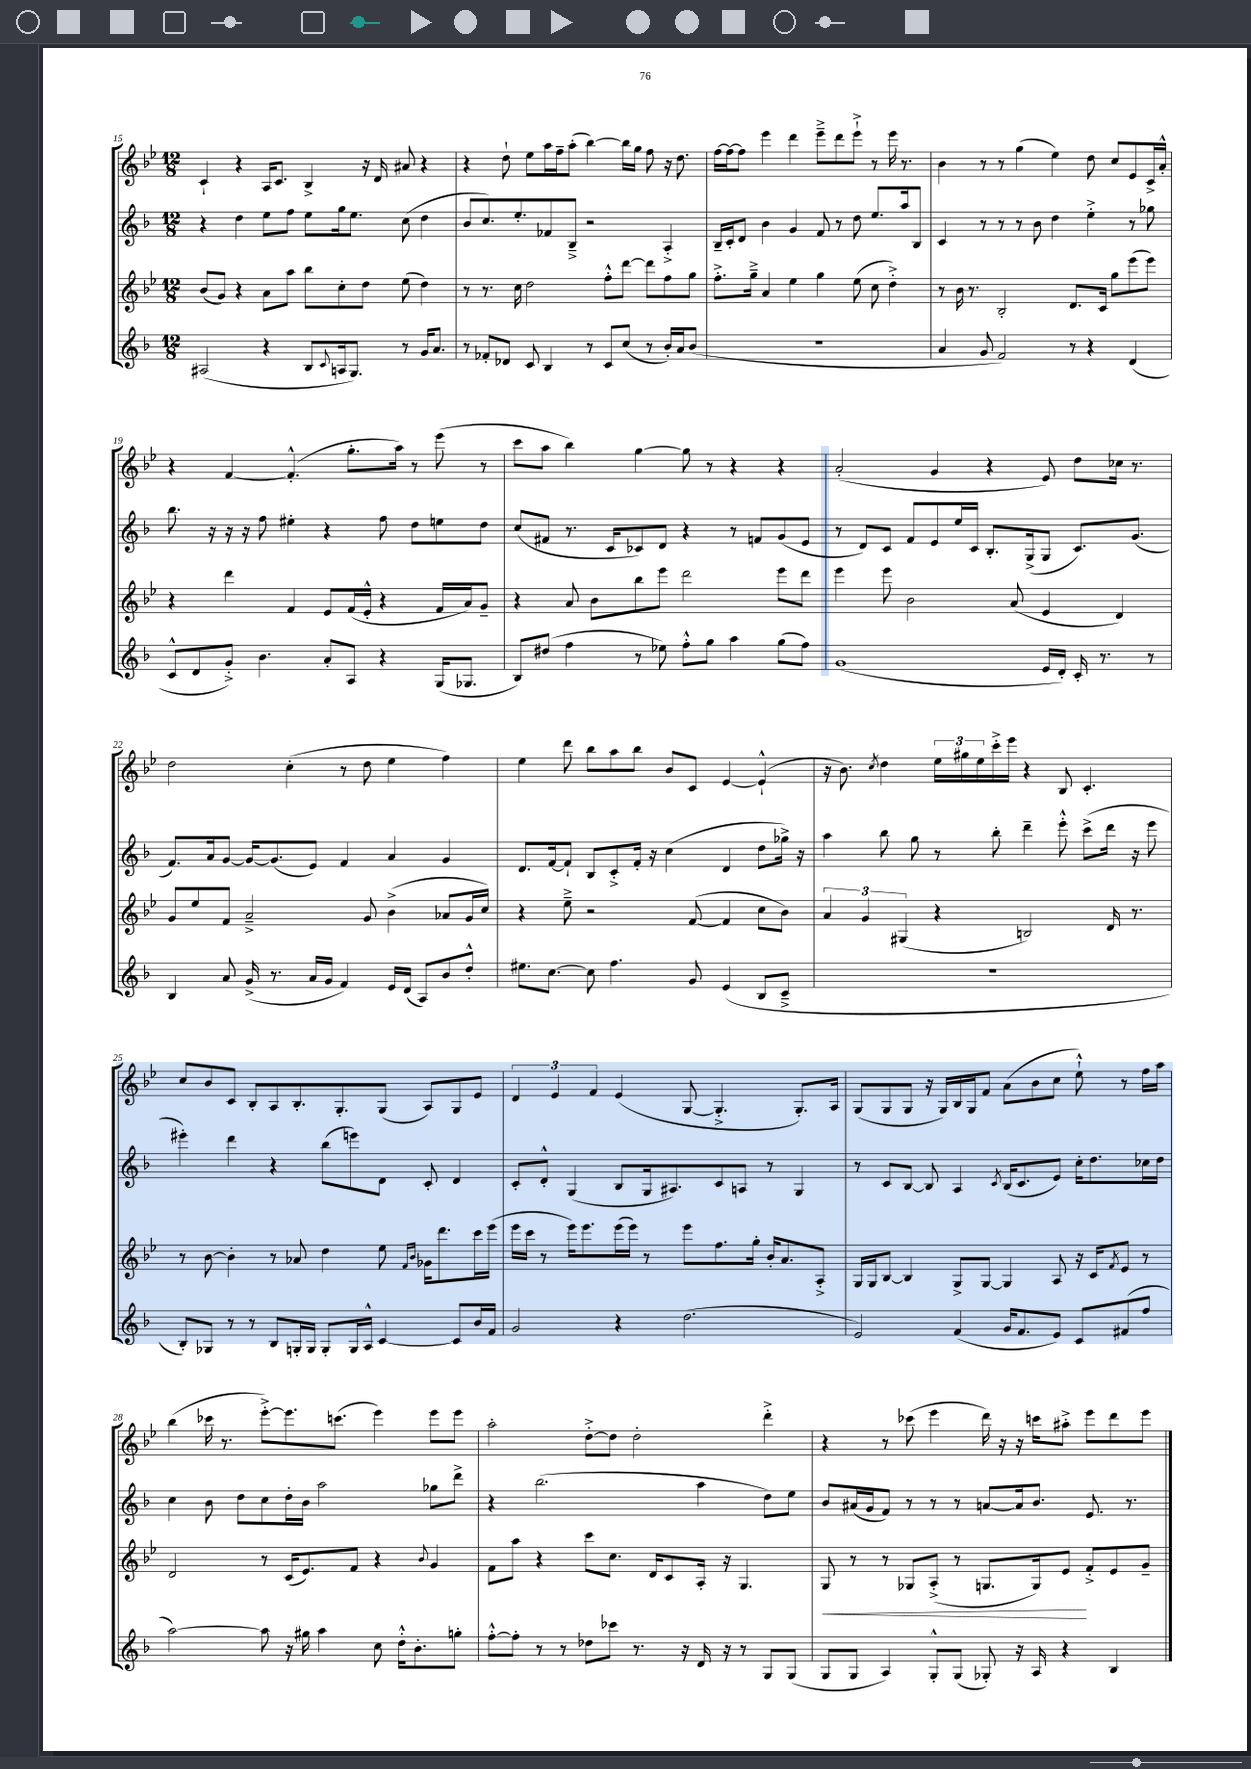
<<
\new StaffGroup <<
\new Staff = "s0" {
    \clef treble \key bes \major \numericTimeSignature \time 12/8
    c'4-! r4 a16 c'8. bes4-> r16 d'16 ais'8 r4 |
    r4 d''8-! ees''8 a''16 f''16-- a''8-.( bes''4~) bes''16 g''16 f''8 r16 d''8. |
    f''16~ f''16~ f''8 ees'''4 d'''4 ees'''8---> d'''8 ees'''8-!-> r8 ees'''16 r8. |
    bes'4 r8 r8 g''4( ees''4) d''8 c''8 ees'8 c'16-> a'16-.-^ |
    r4 f'4~ f'4.-.-^( g''8.-. a''16) r8 ees'''8( r8 |
    c'''8 a''8 bes''4) g''4~ g''8 r8 r4 r4 |
    a'2-.( g'4 r4 ees'8) d''8 ces''16 r8. |
    d''2 c''4-.( r8 d''8 ees''4 f''4) |
    ees''4 d'''8 bes''8 a''8 bes''8 bes'8 c'8 ees'4~ ees'4-!-^( |
    r16 bes'8.) \acciaccatura { c''8 } d''4 \tuplet 3/2 { ees''16 gis''16 ees''16 } c'''16-.-> ees'''16 r4 bes8 c'4.-. |
    c''8 bes'8 c'8 bes8-. a8 bes8.-. g8.-. g8( a8) g8 ees'8 |
    \tuplet 3/2 { d'4 ees'4 f'4 } ees'4( g8~ g4.-.-> g8.-.) a16 |
    g8( g8 g8 r16 g16) bes16 g16 f'8 a'8( bes'8 c''8 ees''8-!-^) r8 f''16 a''16 |
    bes''4( ces'''16 r8. ees'''8~-.->) ees'''8. c'''8.( ees'''4) ees'''8 ees'''8 |
    a''2-. d''8~-.-> d''8 d''2-. d'''4-.-> |
    r4 r8 ces'''8( ees'''4 d'''16) r16 r16 c'''16 ais''8-.-> ees'''8 d'''8 ees'''8 \bar "|." |
}
\new Staff = "s1" {
    \clef treble \key f \major \numericTimeSignature \time 12/8
    r4 d''4 e''8 f''8 e''8 g''16 e''8. c''8( d''4 |
    bes'8 c''8.) e''8.-. fes'8 bes8---> r2 a4-.-> |
    bes16-- c'16-. d'8 bes'4 g'4 f'8 r8 d''8 e''8. a''16 bes8 |
    c'4 r8 r8 r8 bes'8 d''4 e''4-.-> r8 ges''8 |
    bes''8. r16 r16 r16 f''8 eis''4-. r4 f''8 d''8 e''8 d''8 |
    c''8( fis'8 r8. c'16 ces'8) d'8 r4 r8 f'8 g'8( e'8 |
    r8 d'8) c'8 f'8 e'8 e''16 c'16 bes8.-. g16->( g8 c'8.) g'8.( |
    f'8.) a'16 g'8~ g'16~ g'8.( e'8) f'4 a'4 g'4 |
    d'8. f'16~ f'8-! bes8 c'8-.-> f'16-. r16 c''4( d'4 d''8 ges''16->) r16 |
    a''4 bes''8 g''8 r8 bes''8-. d'''4-- e'''8-.-^ c'''8->( d'''16 r16 e'''8 |
    eis'''4-.) d'''4 r4 bes''8( e'''8) d'8 c'8-. d'4 |
    c'8-. d'8-.-^ g4( bes8 g16 ais8.) c'8 a8 r8 g4 |
    r8 c'8 bes8~ bes8 a4 \acciaccatura { c'8 } bes16( c'8. e'8) c''16-. d''8. ces''16 d''16 |
    c''4 bes'8 d''8 c''8 d''16-. bes'16 a''2 ges''8 d'''8-> |
    r4 bes''2.( a''4 d''8) e''8 |
    bes'8 ais'16( g'16 f'8) r8 r8 r8 a'8~ a'16 bes'8. e'8. r8. \bar "|." |
}
\new Staff = "s2" {
    \clef treble \key bes \major \numericTimeSignature \time 12/8
    bes'8( g'8) r4 a'8 a''8 bes''8 c''8-. d''8 ees''8( d''4) |
    r8 r8. c''16 d''2 f''8-.-^ d'''8~ d'''8 f''8 g''8 |
    f''8.-.-> g''16---> a'4 ees''4 g''4 ees''8( c''8 d''4-.->) |
    r8 bes'16 r8. bes2-. d'8. c'16 g''8 ees'''8( ees'''8) |
    r4 d'''4 f'4 ees'8 f'16( ees'16-.-^ r4 f'16 a'16) g'8-- |
    r4 a'8 bes'8 bes''8 ees'''8 d'''2 ees'''8 d'''8 |
    ees'''4 ees'''8 bes'2 a'8( ees'4 d'4) |
    g'8 ees''8 f'8 a'2---> g'8 bes'4->( aes'8 g'16 c''16) |
    r4 ees''8---> r2 f'8~( f'4 c''8 bes'8) |
    \tuplet 3/2 { a'4 g'4 gis4( } r4 b2) d'16 r8. |
    r8 bes'8~ bes'4-. r8 aes'8 d''4 ees''8 \grace { f'16 bes'16 } ges'16 d'''8. c'''16 ees'''16( |
    ees'''16 c'''16 r8 ees'''16) ees'''8. ees'''16( ees'''16) r8 ees'''8 f''8. g''16-. bes'16-. a'8. a8-.-> |
    g16 g16 bes8~ bes4 g8-> g8~ g4 a8 r16 c'16 \acciaccatura { f'8 } ees'8 r8 |
    d'2 r8 c'16( ees'8.) f'8 r4 \appoggiatura { bes'8 } g'4 |
    f'8 a''8 r4 c'''8 c''8. d'16 c'8 a16-. r16 g4. |
    g8\< r8 r8 ges8 a8-.->( r8 g8. g16) ees'8\! f'8-.-> ees'8 g'8-- \bar "|." |
}
\new Staff = "s3" {
    \clef treble \key f \major \numericTimeSignature \time 12/8
    ais2( r4 bes8 \appoggiatura { c'8 } a16 g8.) r8 g'16 a'8. |
    r8 fes'8-. des'8 c'8 bes4 r8 c'8 c''8( r8 bes'16-.) a'16 bes'8( |
    R1. |
    a'4 g'8 f'2) r8 r4 d'4( |
    c'8-^ d'8 g'8-.->) bes'4. a'8-. a8 r4 g16( ges8. |
    bes8) dis''8( f''4 r8 ees''8) f''8-.-^ g''8 a''4 g''8( f''8) |
    g'1( e'16 d'16-.) c'16-. r8. r8 |
    bes4 a'8 g'16->( r8. a'16 g'16 f'4) e'16 d'16( a8) bes'8 d''8-.-^ |
    eis''8. c''8.~ c''8 f''4. g'8 e'4( bes8 c'8---> |
    R1. |
    bes8-.) ges8 r8 r8 bes8 g16-. g16 g8-. g16 a16-^ c'4~ c'8 bes'16 f'16 |
    g'2 r4 d''2.( |
    e'2) f'4( g'16 f'8. e'8) c'8 fis'8( f''8 |
    a''2~) a''8 r16 gis''16 a''4 c''8 d''16-.-^ bes'8.-. g''8-. |
    f''8~-.-^ f''8-. r8 r8 des''8 ces'''8 r8. r16 d'16 r16 r8 g8 g8( |
    g8 g8 a4) g8-.-^ g8( ges8-.) r16 a16 r4 bes4 \bar "|." |
}
>>
>>
\layout { \context { \Score currentBarNumber = #15 } }
